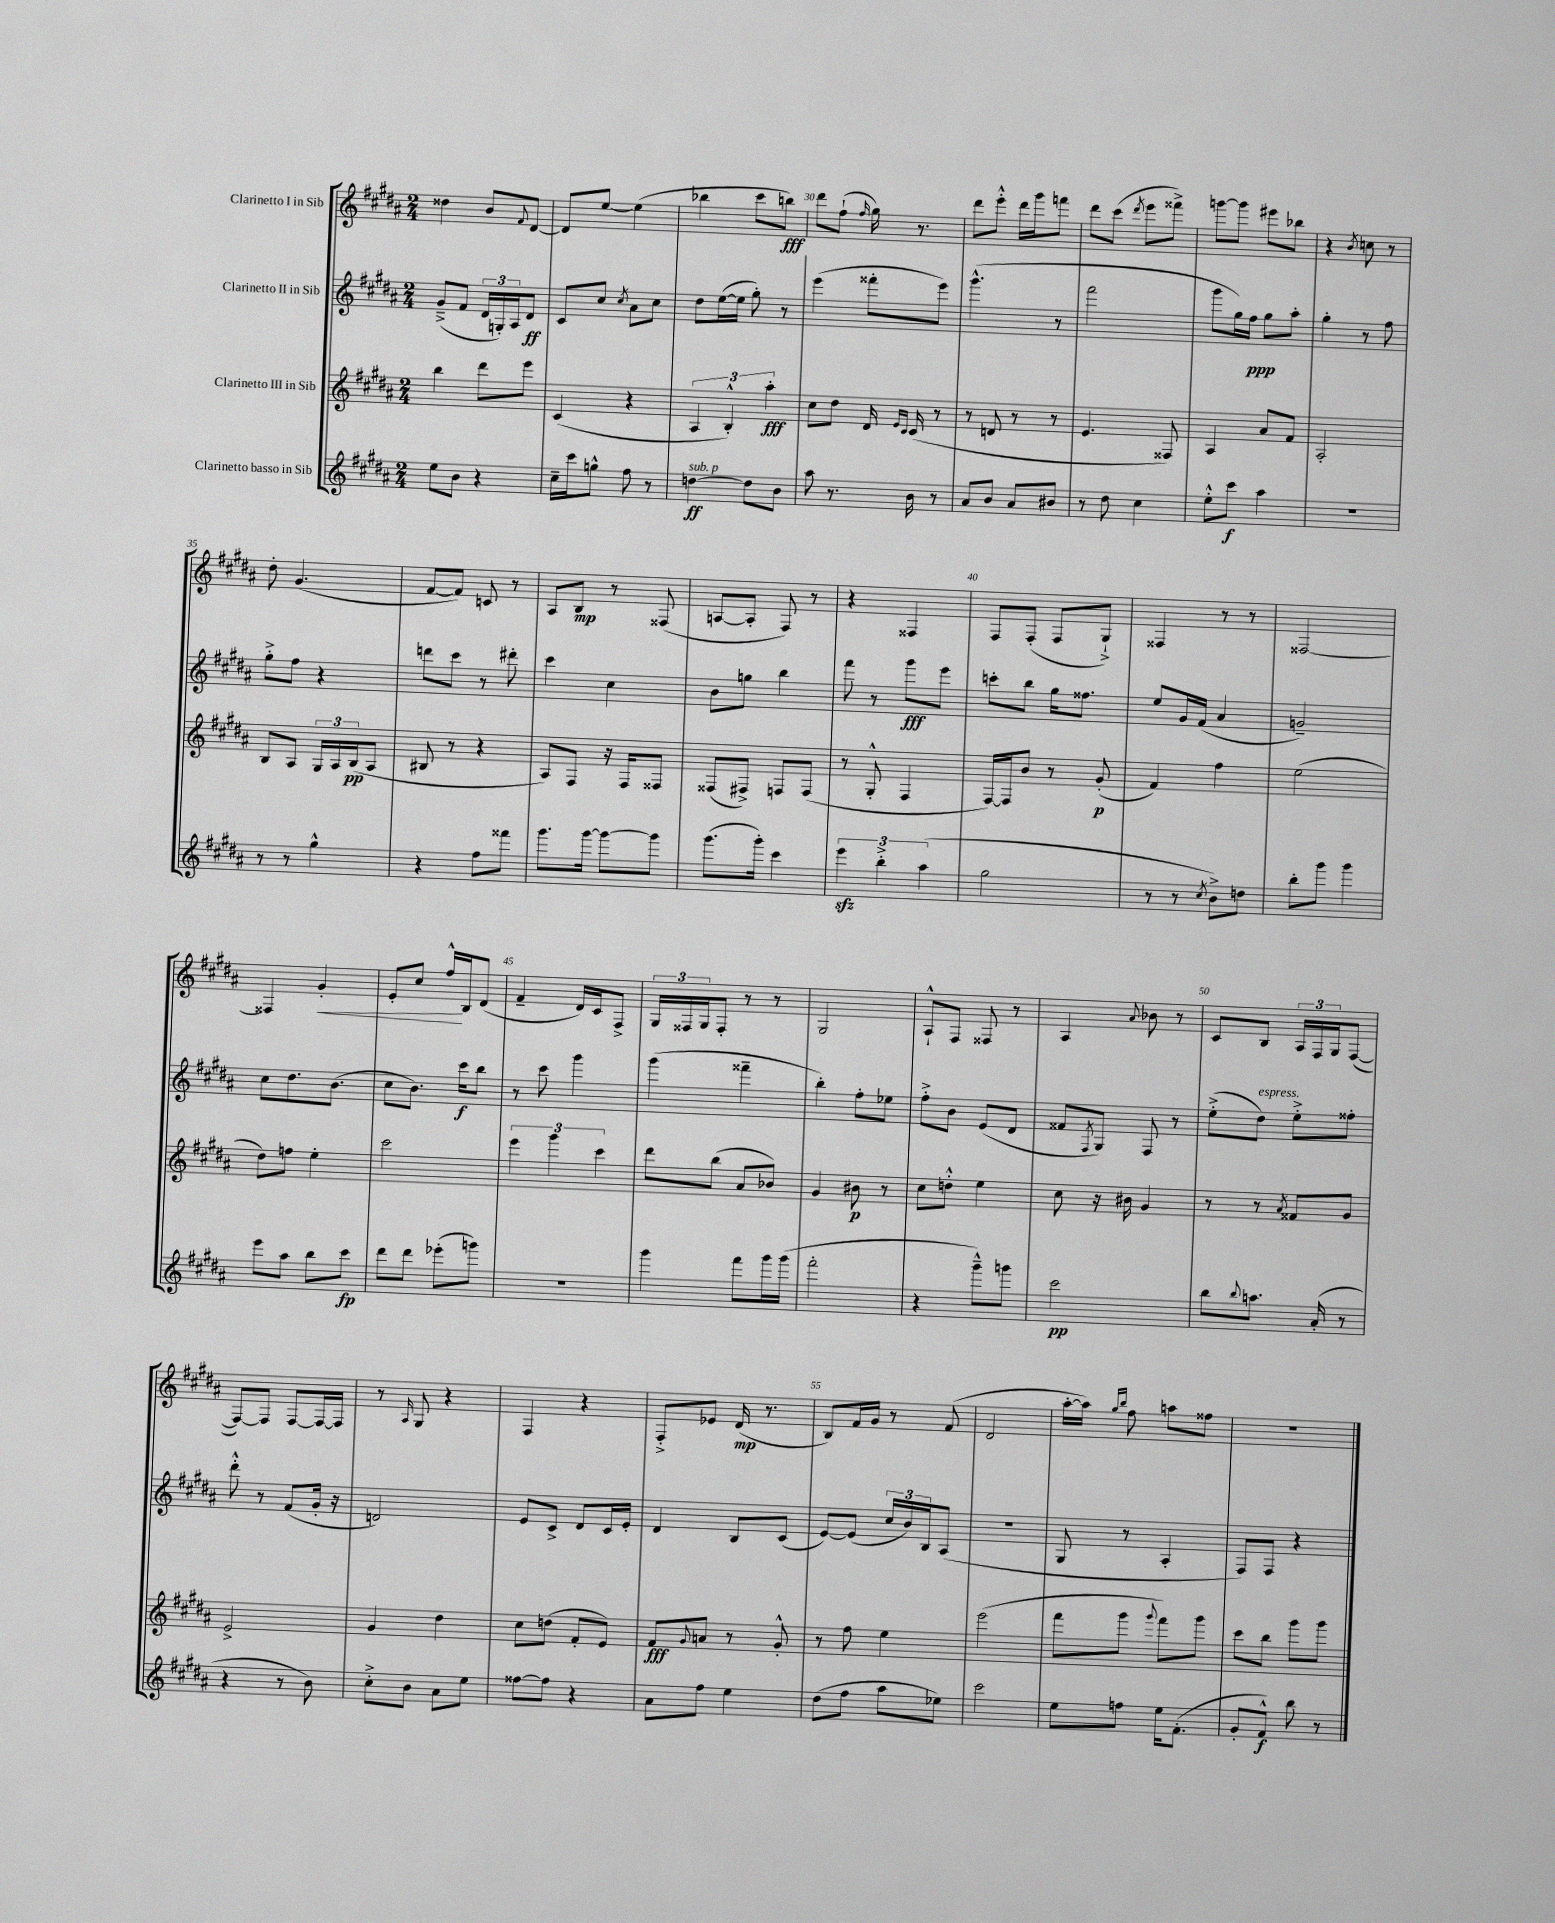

**kern	**dynam	**kern	**dynam	**kern	**dynam	**kern	**dynam
*part4	*part4	*part3	*part3	*part2	*part2	*part1	*part1
*staff4	*staff4	*staff3	*staff3	*staff2	*staff2	*staff1	*staff1
*I"Clarinetto basso in Sib	*	*I"Clarinetto III in Sib	*	*I"Clarinetto II in Sib	*	*I"Clarinetto I in Sib	*
*clefG2	*	*clefG2	*	*clefG2	*	*clefG2	*
*k[f#c#g#d#a#]	*	*k[f#c#g#d#a#]	*	*k[f#c#g#d#a#]	*	*k[f#c#g#d#a#]	*
*M2/4	*	*M2/4	*	*M2/4	*	*M2/4	*
=27	=27	=27	=27	=27	=27	=27	=27
8ee\L	.	4bb\	.	(8g#~^/L	.	4dd##X\	.
8b\J	.	.	.	8f#/J	.	.	.
4r	.	8ddd#\L	.	24d#/LL	.	8b/L	.
.	.	.	.	24Gn'/)	.	.	.
.	.	.	.	24A#/J	.	.	.
.	.	.	.	.	.	8qqf#/	.
.	.	8eee\J	.	8d#/J	ff	[8d#/J	.
=28	=28	=28	=28	=28	=28	=28	=28
16cc#~\LL	.	(4c#/	.	8c#/L	.	8d#/L]	.
16ccc#\J	.	.	.	.	.	.	.
8ggn^^\J	.	.	.	8cc#/J	.	[8ee/J	.
.	.	.	.	8qcc#/	.	.	.
8ff#\	.	4r	.	8a#\L	.	(4ee\]	.
8r	.	.	.	8cc#\J	.	.	.
=29	=29	=29	=29	=29	=29	=29	=29
!LO:TX:a:i:t=sub. p	!	!	!	!	!	!	!
[4ddn\	ff	6A#/	.	8dd#\L	.	4bb-X\	.
.	.	.	.	([16ee\L	.	.	.
.	.	6B'^^/)	.	.	.	.	.
.	.	.	.	16ee\JJ]	.	.	.
8dd\L]	.	.	.	8gg#'\)	.	8ccc#\L	.
.	.	6aa#'\	fff	.	.	.	.
8b\J	.	.	.	8r	.	8bbn\J)	fff
=30	=30	=30	=30	=30	=30	=30	=30
8aa#\	.	8cc#\L	.	(4eee\	.	8ddd#\L	.
8.r	.	8dd#\J	.	.	.	(8ff#`\J	.
.	.	.	.	.	.	16qqff#/	.
.	.	16d#/	.	8fff##X'\L	.	16gg#\)	.
.	.	16qqe/LL	.	.	.	.	.
.	.	16qqc#/JJ	.	.	.	.	.
16b\	.	(16c#/	.	.	.	8.r	.
8r	.	8r	.	8eee\J)	.	.	.
=31	=31	=31	=31	=31	=31	=31	=31
8a#/L	.	8r	.	(4.ggg#^^\	.	8ddd#\L	.
8b/J	.	8dn/	.	.	.	8eee'^^\J	.
8a#/L	.	8r	.	.	.	16ddd#\LL	.
.	.	.	.	.	.	16ggg#\J	.
8b#X/J	.	8r	.	8r	.	8fffn\J	.
=32	=32	=32	=32	=32	=32	=32	=32
8r	.	4.e/	.	2fff#\	.	8ddd#\L	.
8dd#\	.	.	.	.	.	(8ccc#\J	.
.	.	.	.	.	.	8qddd#/	.
4cc#\	.	.	.	.	.	8eee\L	.
.	.	8F##X/)	.	.	.	8fff##X^\J)	.
=33	=33	=33	=33	=33	=33	=33	=33
8ee'^^\L	.	4A#/	.	8ggg#\L	.	[8gggn\L	.
8ccc#\J	f	.	.	16gg#\L)	.	8ggg\J]	.
.	.	.	.	16ff#\JJ	ppp	.	.
4aa#\	.	8a#/L	.	8gg#\L	.	8eee#X\L	.
.	.	8f#/J	.	8aa#'\J	.	8bb-X\J	.
=34	=34	=34	=34	=34	=34	=34	=34
2r	.	2A#'/	.	4gg#'\	.	4r	.
.	.	.	.	.	.	8qb/	.
.	.	.	.	8r	.	8ccn\	.
.	.	.	.	8ff#\	.	8r	.
!!LO:LB:g=z
=35	=35	=35	=35	=35	=35	=35	=35
8r	.	8B/L	.	8gg#'^\L	.	8dd#'\	.
8r	.	8A#/J	.	8ff#\J	.	(4.g#/	.
4gg#^^\	.	24G#/LL	.	4r	.	.	.
.	.	24A#/	.	.	.	.	.
.	.	(24B/J	pp	.	.	.	.
.	.	8A#/J	.	.	.	.	.
=36	=36	=36	=36	=36	=36	=36	=36
4r	.	8B#X/	.	8dddn\L	.	[8f#/L	.
.	.	8r	.	8ccc#\J	.	8f#/J])	.
8ff#\L	.	4r	.	8r	.	8cn/	.
8fff##X\J	.	.	.	8ddd#X'\	.	8r	.
=37	=37	=37	=37	=37	=37	=37	=37
8.ggg#\L	.	8A#/L)	.	4ccc#\	.	8A#/L	.
.	.	8F#/J	.	.	.	8B/J	mp
[16ggg#\Jk	.	.	.	.	.	.	.
8ggg#\L_	.	16r	.	4cc#\	.	8r	.
.	.	16F#/KL	.	.	.	.	.
8ggg#\J]	.	8F##X/J	.	.	.	(8F##X/	.
=38	=38	=38	=38	=38	=38	=38	=38
(8.ggg#\L	.	(8F##X/L	.	8b\L	.	[8An/L	.
.	.	8F#X^/J)	.	8ggn\J	.	8A'/J]	.
16ggg#'\Jk)	.	.	.	.	.	.	.
4ccc#\	.	8Fn/L	.	4bb\	.	8F#/)	.
.	.	(8F/J	.	.	.	8r	.
=39	=39	=39	=39	=39	=39	=39	=39
6eeezz\	.	8r	.	8fff#\	.	4r	.
.	.	8G#'^^/	.	8r	.	.	.
6bb'^\	.	.	.	.	.	.	.
.	.	4F#/	.	8ggg#\L	fff	4F##X/	.
(6aa#\	.	.	.	.	.	.	.
.	.	.	.	8eee\J	.	.	.
=40	=40	=40	=40	=40	=40	=40	=40
2gg#\	.	[16F#/LL)	.	8cccn'\L	.	8F#/L	.
.	.	16F#/J]	.	.	.	.	.
.	.	8b/J	.	8bb\J	.	(8F#'/J	.
.	.	8r	.	16gg#\KL	.	8F#/L	.
.	.	.	.	8.ff##X\J	.	.	.
.	.	(8g#'/	p	.	.	8G#`^/J)	.
=41	=41	=41	=41	=41	=41	=41	=41
8r	.	4f#/)	.	8ee/L	.	4F##X/	.
8r	.	.	.	16g#/L	.	.	.
.	.	.	.	(16f#/JJ	.	.	.
8qcc#/	.	.	.	.	.	.	.
8b^\L)	.	4ff#\	.	4a#/	.	8r	.
8ddn\J	.	.	.	.	.	8r	.
=42	=42	=42	=42	=42	=42	=42	=42
8bb'\L	.	(2ee\	.	2gn~/)	.	[2F##X/	.
8ggg#\J	.	.	.	.	.	.	.
4ggg#\	.	.	.	.	.	.	.
!!LO:LB:g=z
=43	=43	=43	=43	=43	=43	=43	=43
8eee\L	.	8dd#\L)	.	8cc#\L	.	4F##X/]	.
8aa#\J	.	8ffn\J	.	8.dd#\	.	.	.
!	!	!	!	!	!	!	!LO:HP:b
8bb\L	.	4ee'\	.	.	.	4g#'/	<
.	.	.	.	(8.b\J	.	.	.
8ccc#\J	fp	.	.	.	.	.	.
=44	=44	=44	=44	=44	=44	=44	=44
8ddd#\L	.	2ccc#\	.	8cc#\L	.	8e'/L	.
8ddd#\J	.	.	.	8.b\J)	.	8cc#/J	.
(8eee-X'\L	.	.	.	.	.	16ff#^^/LL	.
.	.	.	.	16ccc#\KL	f	16B/J	[
8gggn\J)	.	.	.	8bb\J	.	(8d#/J	.
=45	=45	=45	=45	=45	=45	=45	=45
2r	.	6eee\	.	8r	.	4f#~/	.
.	.	.	.	8ccc#\	.	.	.
.	.	6ggg#\	.	.	.	.	.
.	.	.	.	4ggg#\	.	16d#/LL)	.
.	.	.	.	.	.	16c#/J	.
.	.	6ccc#\	.	.	.	.	.
.	.	.	.	.	.	8F#^/J	.
=46	=46	=46	=46	=46	=46	=46	=46
4ggg#\	.	8ddd#\L	.	(4ggg#\	.	24G#/LL	.
.	.	.	.	.	.	24F##X/	.
.	.	.	.	.	.	24G#/J	.
.	.	(8bb\J	.	.	.	8F##'/J	.
8fff#\L	.	8a#/L	.	4fff##X~\	.	8r	.
16ggg#\L	.	8b-X/J)	.	.	.	8r	.
(16ggg#\JJ	.	.	.	.	.	.	.
=47	=47	=47	=47	=47	=47	=47	=47
2fff#'\	.	4g#/	.	4bb'\)	.	2G#/	.
.	.	8b#X\	p	8ff#'\L	.	.	.
.	.	8r	.	8ee-X\J	.	.	.
=48	=48	=48	=48	=48	=48	=48	=48
4r	.	8cc#\L	.	8ff#'^\L	.	8A#`^^/L	.
.	.	8ddn'^^\J	.	8b\J	.	8F#/J	.
8ggg#~^^\L)	.	4ee\	.	(8e/L	.	8F##X/	.
8gggn\J	.	.	.	8d#/J	.	8r	.
=49	=49	=49	=49	=49	=49	=49	=49
2ccc#\	pp	8cc#\	.	8f##X/L	.	4A#/	.
.	.	.	.	8qF#/	.	.	.
.	.	16r	.	8G#/J)	.	.	.
.	.	16b#X\	.	.	.	.	.
.	.	.	.	.	.	8qqa#/	.
.	.	4g#/	.	8F#/	.	8b-X\	.
.	.	.	.	8r	.	8r	.
=50	=50	=50	=50	=50	=50	=50	=50
8bb\L	.	8r	.	(8ee'^\L	.	8c#/L	.
8qqbb/	.	.	.	.	.	.	.
!	!	!	!	!LO:TX:a:i:t=espress.	!	!	!
8.aan\J	.	8r	.	8dd#\J)	.	8B/J	.
.	.	8qa#/	.	.	.	.	.
.	.	8f##X/L	.	8ee'^\L	.	24A#/LL	.
.	.	.	.	.	.	24F#/	.
(16a#'/	.	.	.	.	.	.	.
.	.	.	.	.	.	24G#/J	.
8r	.	8g#/J	.	8ff##X'\J	.	([8F#/J	.
!!LO:LB:g=z
=51	=51	=51	=51	=51	=51	=51	=51
4r	.	2e^/	.	8ddd#'^^\	.	8F#/L_)	.
.	.	.	.	8r	.	8F#/J]	.
8r	.	.	.	(8f#/L	.	[8F#/L	.
8b\)	.	.	.	16g#'/Jk	.	16F#/L_	.
.	.	.	.	16r	.	16F#/JJ]	.
=52	=52	=52	=52	=52	=52	=52	=52
8cc#'^\L	.	4g#/	.	2dn/)	.	8r	.
.	.	.	.	.	.	16qqA#/	.
8b\J	.	.	.	.	.	8G#/	.
8a#\L	.	4dd#\	.	.	.	4r	.
8ee\J	.	.	.	.	.	.	.
=53	=53	=53	=53	=53	=53	=53	=53
[8ff##X\L	.	8cc#\L	.	8e/L	.	4F#/	.
8ff##\J]	.	(8ddn\J	.	8c#^/J	.	.	.
4r	.	8f#'/L	.	8d#/L	.	4r	.
.	.	8e/J)	.	16c#/L	.	.	.
.	.	.	.	16e'/JJ	.	.	.
=54	=54	=54	=54	=54	=54	=54	=54
8a#\L	.	8f#/L	fff	4d#/	.	8F#'^/L	.
.	.	8qqg#/	.	.	.	.	.
8ff#\J	.	8an/J	.	.	.	8e-X/J	.
4ee\	.	8r	.	8B/L	.	(16d#/	mp
.	.	.	.	.	.	8.r	.
.	.	8g#'^^/	.	(8c#/J	.	.	.
=55	=55	=55	=55	=55	=55	=55	=55
(8dd#\L	.	8r	.	[8e/L)	.	8B/L)	.
8ff#\J	.	8ff#\	.	(8e/J]	.	16f#/L	.
.	.	.	.	.	.	16g#/JJ	.
8aa#\L	.	4ee\	.	24cc#/LL	.	8r	.
.	.	.	.	24b/)	.	.	.
.	.	.	.	24B/J	.	.	.
8ee-X\J)	.	.	.	(8A#/J	.	(8f#/	.
=56	=56	=56	=56	=56	=56	=56	=56
2ccc#\	.	(2eee\	.	2r	.	2d#/	.
=57	=57	=57	=57	=57	=57	=57	=57
8ee\L	.	8fff#\L	.	8G#/	.	[16aa#'\LL	.
.	.	.	.	.	.	16aa#\JJ])	.
.	.	.	.	.	.	16qqgg#/LL	.
.	.	.	.	.	.	16qqbb/JJ	.
8ffn\J	.	8ggg#\J	.	8r	.	8ff#\	.
.	.	8qqggg#/	.	.	.	.	.
16ee\KL	.	8fff#\L)	.	4A#'/	.	8aan\L	.
(8.f#'\J	.	.	.	.	.	.	.
.	.	8ggg#\J	.	.	.	8ff##X\J	.
=58	=58	=58	=58	=58	=58	=58	=58
8g#'/L	.	8ccc#\L	.	8F#/L)	.	2r	.
8f#^^/J)	f	8bb\J	.	8F#/J	.	.	.
8bb\	.	8ggg#\L	.	4r	.	.	.
8r	.	8ggg#\J	.	.	.	.	.
==	==	==	==	==	==	==	==
*-	*-	*-	*-	*-	*-	*-	*-
